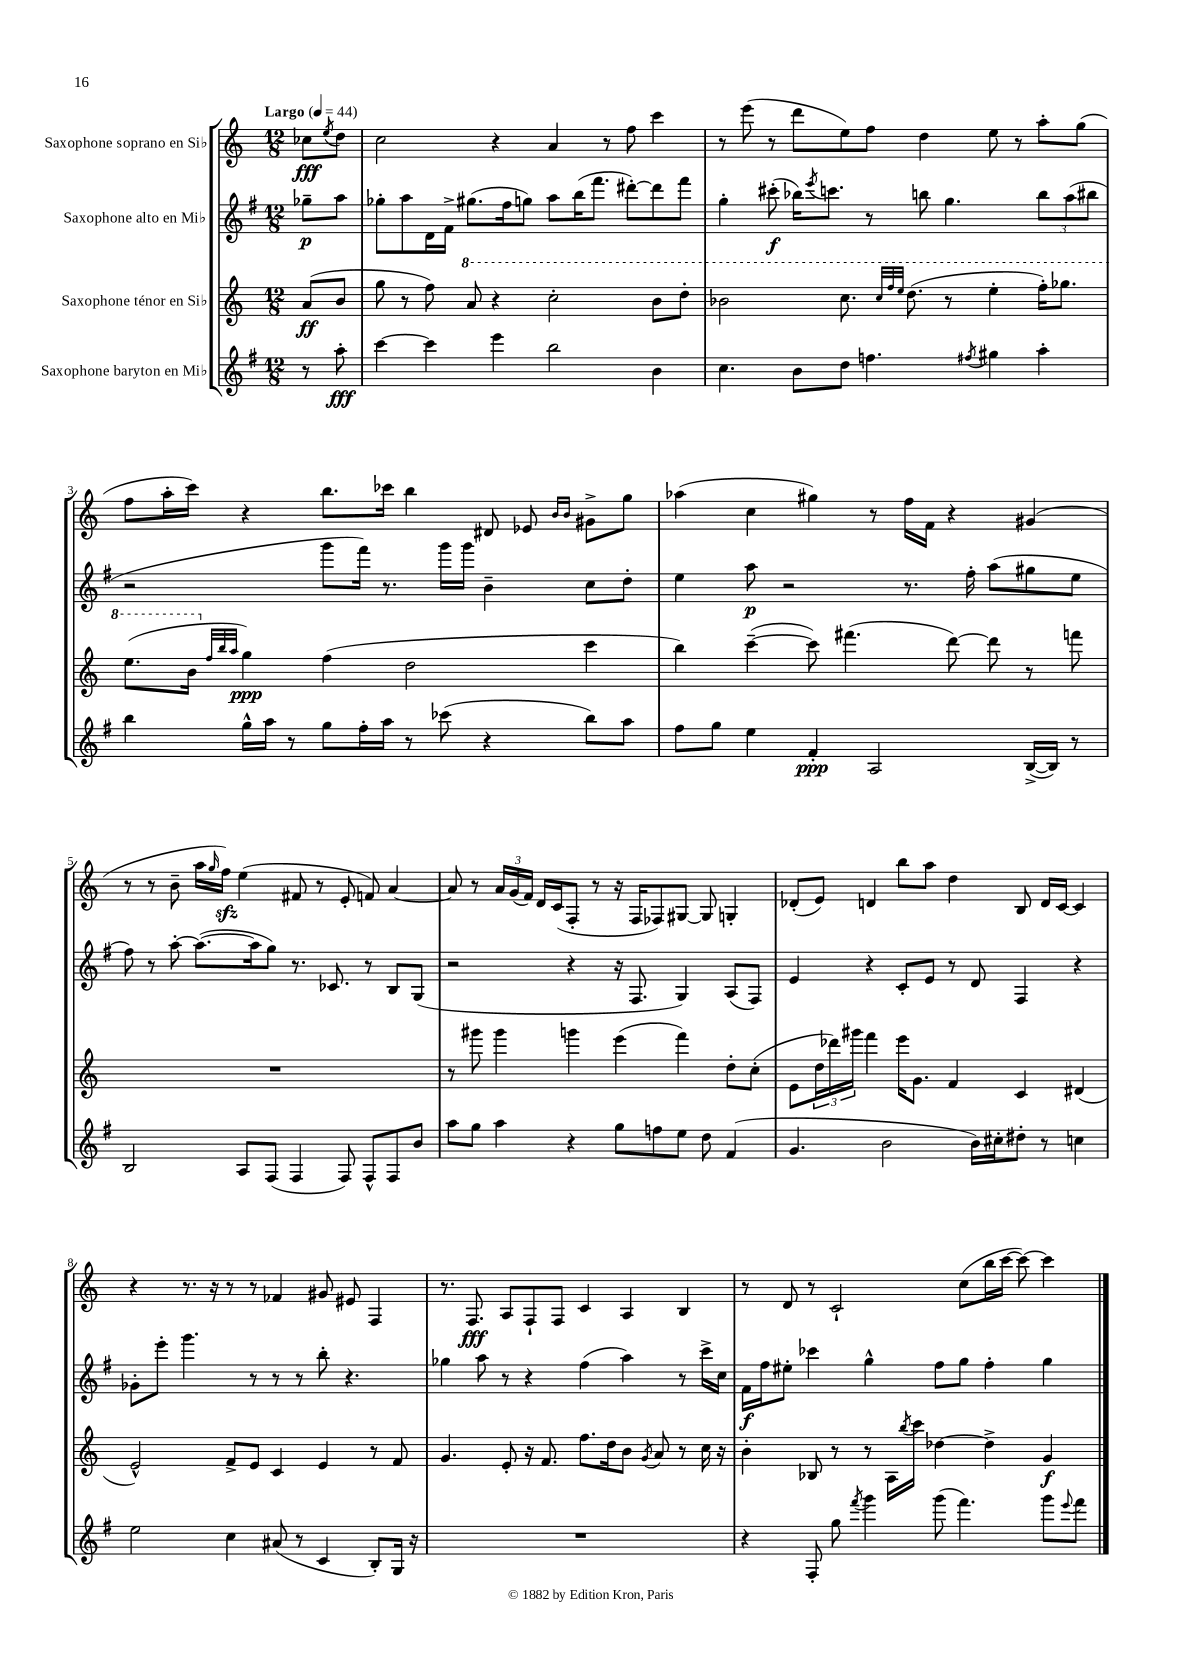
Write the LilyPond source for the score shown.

<<
\new StaffGroup <<
\new Staff = "s0" \with { instrumentName = "Saxophone soprano en Sib" } {
    \clef treble \key c \major \numericTimeSignature \time 12/8 \partial 4 \tempo "Largo" 4 = 44
    ces''8\fff \acciaccatura { e''8 } d''8 |
    c''2 r4 a'4 r8 f''8 c'''4 |
    r8 e'''8( r8 d'''8 e''8) f''8 d''4 e''8 r8 a''8-. g''8( |
    f''8 a''16-. c'''16) r4 b''8. ces'''16 b''4 dis'8 ees'8 \grace { b'16 b'16 } gis'8-> g''8 |
    aes''4( c''4 gis''4) r8 f''16 f'16 r4 gis'4( |
    r8 r8 b'8-- a''16 \grace { g''16 } f''16\sfz) e''4( fis'8 r8 e'8-. f'8) a'4~ |
    a'8 r8 \tuplet 3/2 { a'16 g'16( f'16) } d'16 c'16( f8-. r8 r16 f16 fes8) gis8~ gis8 g4-. |
    des'8-.( e'8) d'4 b''8 a''8 d''4 b8 d'16 c'16~ c'4 |
    r4 r8. r16 r8 r8 fes'4 gis'8 eis'8 f4 |
    r8. f8.\fff a8 f8-! f8 c'4 a4 b4 |
    r8 d'8 r8 c'2-! c''8( b''16 c'''16~ c'''8~) c'''4 \bar "|." |
}
\new Staff = "s1" \with { instrumentName = "Saxophone alto en Mib" } {
    \clef treble \key g \major \numericTimeSignature \time 12/8 \partial 4
    ges''8--\p a''8 |
    ges''8-. a''8 d'16 fis'16-> gis''8.( fis''16 g''8) a''8 b''16( fis'''8. dis'''8~-.) dis'''8 fis'''8 |
    g''4-. cis'''8-.\f( bes''16) \acciaccatura { e'''8 } c'''8. r8 b''8 g''4. \tuplet 3/2 { b''8 a''8( bis''8 } |
    r2 g'''8 fis'''16) r8. g'''16 g'''16 b'4-- c''8 d''8-. |
    e''4 a''8\p r2 r8. fis''16-. a''8( gis''8 e''8 |
    fis''8) r8 a''8~-. a''8.~( a''16 g''8) r8. ces'8. r8 b8 g8( |
    r2 r4 r16 fis8. g4) a8( fis8) |
    e'4 r4 c'8-. e'8 r8 d'8 fis4 r4 |
    ges'8-. e'''8-. g'''4. r8 r8 r8 b''8-. r4. |
    ges''4 a''8 r8 r4 fis''4( a''4) r8 c'''16-> c''16 |
    fis'16\f fis''16 eis''8-. ces'''4 g''4-^ fis''8 g''8 fis''4-. g''4 \bar "|." |
}
\new Staff = "s2" \with { instrumentName = "Saxophone ténor en Sib" } {
    \clef treble \key c \major \numericTimeSignature \time 12/8 \partial 4
    a'8\ff( b'8 |
    g''8 r8 f''8) \ottava #1 a''8 r4 c'''2-. b''8 d'''8-. |
    bes''2 c'''8. \grace { c'''32 f'''32 e'''32 } d'''8.( r8 e'''4-. f'''16-.) ges'''8. |
    e'''8.( b''16 \ottava #0 \grace { f''32 b''32 a''32 } g''4\ppp) f''4( d''2 c'''4 |
    b''4) c'''4~--( c'''8) fis'''4.( d'''8~) d'''8 r8 f'''8 |
    R1. |
    r8 gis'''8 gis'''4 g'''4 e'''4( f'''4) d''8-. c''8-.( |
    e'8 \tuplet 3/2 { d''16 des'''16) gis'''16 } f'''4 e'''16 g'8. f'4 c'4 dis'4( |
    e'2-^) f'8-> e'8 c'4 e'4 r8 f'8 |
    g'4. e'8-. r16 f'8. f''8. d''16 b'8 \acciaccatura { g'8 } a'8 r8 c''16 r16 |
    b'4-. bes8 r8 r8 a16 \acciaccatura { b''8 } c'''16 des''4~ des''4-> g'4\f \bar "|." |
}
\new Staff = "s3" \with { instrumentName = "Saxophone baryton en Mib" } {
    \clef treble \key g \major \numericTimeSignature \time 12/8 \partial 4
    r8 a''8-.\fff |
    c'''4~ c'''4 e'''4 b''2 b'4 |
    c''4. b'8 d''8 f''4. \acciaccatura { fis''8 } gis''4 a''4-. |
    b''4 g''16-^ a''16 r8 g''8 fis''16-. a''16 r8 ces'''8( r4 b''8) a''8 |
    fis''8 g''8 e''4 fis'4-.\ppp a2 b16~->( b16) r8 |
    b2 a8 fis8( fis4 fis8) fis8-^ fis8 b'8 |
    a''8 g''8 a''4 r4 g''8 f''8 e''8 d''8 fis'4( |
    g'4. b'2 b'16) cis''16-. dis''8-. r8 c''4 |
    e''2 c''4 ais'8( r8 c'4 b8-.) g16 r16 |
    R1. |
    r4 fis8-. g''8 \acciaccatura { fis'''8 } g'''4 g'''8( fis'''4.) g'''8 \appoggiatura { e'''8 } fis'''8 \bar "|." |
}
>>
>>
